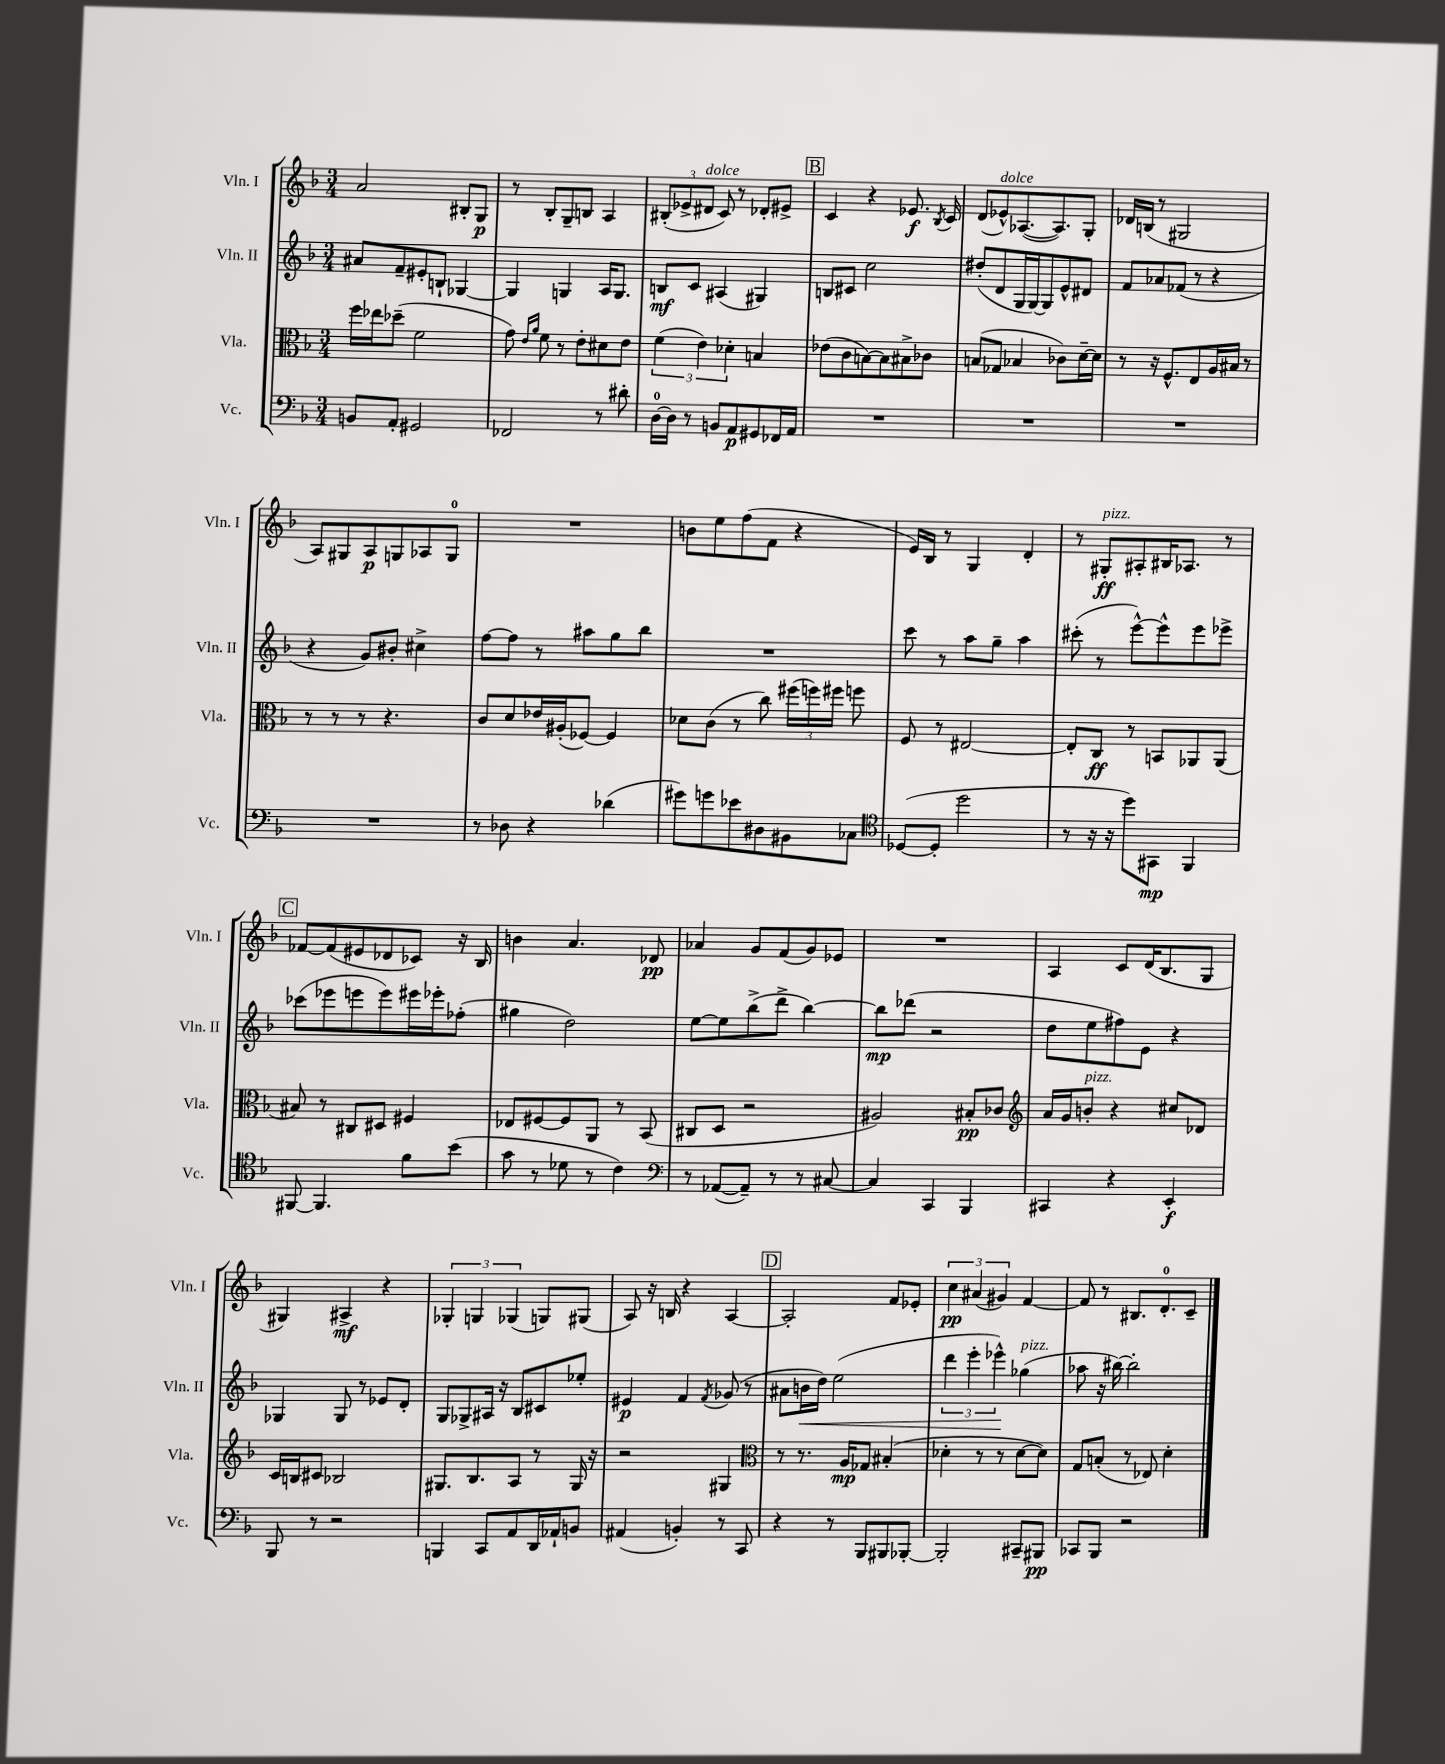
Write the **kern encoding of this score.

**kern	**dynam	**kern	**dynam	**kern	**dynam	**kern	**dynam
*part4	*part4	*part3	*part3	*part2	*part2	*part1	*part1
*staff4	*staff4	*staff3	*staff3	*staff2	*staff2	*staff1	*staff1
*I"Vc.	*	*I"Vla.	*	*I"Vln. II	*	*I"Vln. I	*
*I'Vc.	*	*I'Vla.	*	*I'Vln. II	*	*I'Vln. I	*
*clefF4	*	*clefC3	*	*clefG2	*	*clefG2	*
*k[b-]	*	*k[b-]	*	*k[b-]	*	*k[b-]	*
*M3/4	*	*M3/4	*	*M3/4	*	*M3/4	*
=133	=133	=133	=133	=133	=133	=133	=133
8BBn/L	.	16ff\LL	.	8a#X/L	.	2a/	.
.	.	16ee-X\J	.	.	.	.	.
8AA'/J	.	(8dd-X~\J	.	8f~/	.	.	.
2GG#X/	.	2f\	.	8e#X'/	.	.	.
.	.	.	.	8Bn`/J	.	.	.
.	.	.	.	[4G-X/	.	8B#X'/L	.
.	.	.	.	.	.	8G/J	p
=134	=134	=134	=134	=134	=134	=134	=134
2FF-X/	.	8g\)	.	4G-/]	.	8r	.
.	.	16qqe/LL	.	.	.	.	.
.	.	16qqa/JJ	.	.	.	.	.
.	.	8f\	.	.	.	8B-'/L	.
.	.	8r	.	4Gn/	.	8G~/	.
.	.	8e'\L	.	.	.	8Bn/J	.
8r	.	8d#X\	.	16A/KL	.	4A/	.
.	.	.	.	8.G/J	.	.	.
8d#X'\	.	8e\J	.	.	.	.	.
=135	=135	=135	=135	=135	=135	=135	=135
[16D\LL	.	(6f\	.	8Bn/L	mf	(12B#X'/L	.
16D\JJ]	.	.	.	.	.	.	.
.	.	.	.	.	.	12e-X^/	.
8r	.	.	.	8c/J	.	.	.
!	!	!	!	!	!	!LO:TX:a:i:t=dolce	!
.	.	6e\)	.	.	.	12d#X/J	.
8BBn/L	.	.	.	(4A#X/	.	8c/)	.
.	.	6d-X'\	.	.	.	.	.
8AA/	p	.	.	.	.	8r	.
8GG#X/	.	4Bn/	.	4G#X/)	.	8d-X'/L	.
16FF-X/L	.	.	.	.	.	8e#X^/J	.
16AA/JJ	.	.	.	.	.	.	.
!!LO:REH:place=s1:t=B
=136	=136	=136	=136	=136	=136	=136	=136
2.r	.	(8e-X\L	.	8Bn/L	.	4c/	.
.	.	8c\	.	8c#X/J	.	.	.
.	.	[8Bn\)	.	2cc\	.	4r	.
.	.	8B\]	.	.	.	.	.
.	.	8B#X^\	.	.	.	8.e-X/	f
.	.	8c-X\J	.	.	.	.	.
.	.	.	.	.	.	8qB-/	.
.	.	.	.	.	.	16c/	.
=137	=137	=137	=137	=137	=137	=137	=137
2.r	.	(8Bn/L	.	(8dd#X'/L	.	(8d/L	.
!	!	!	!	!	!	!LO:TX:a:i:t=dolce	!
.	.	8G-X/J	.	8d/	.	8e-X^^/)	.
.	.	4B-X/	.	16G/L	.	([8.A-X/	.
.	.	.	.	[16G/J)	.	.	.
.	.	.	.	8G/]	.	.	.
.	.	.	.	.	.	8.A-/])	.
.	.	8c-X\L)	.	8e^^/	.	.	.
.	.	[16d~\L	.	8d#X/J	.	8G'/J	.
.	.	16d\JJ]	.	.	.	.	.
=138	=138	=138	=138	=138	=138	=138	=138
2.r	.	8r	.	8f/L	.	16d-X/LL	.
.	.	.	.	.	.	(16Bn/JJ	.
.	.	16r	.	8a-X/	.	8r	.
.	.	8.F^^/L	.	.	.	.	.
.	.	.	.	(8f-X/J	.	2G#X/	.
.	.	8E/	.	8r	.	.	.
.	.	16A/L	.	4r	.	.	.
.	.	16B#X/JJ	.	.	.	.	.
.	.	8r	.	.	.	.	.
!!LO:LB:g=z
=139	=139	=139	=139	=139	=139	=139	=139
2.r	.	8r	.	4r	.	8A/L)	.
.	.	8r	.	.	.	8G#X/	.
.	.	8r	.	8g/L)	.	8A/	p
.	.	4.r	.	8b#X'/J	.	8Gn/	.
.	.	.	.	4cc#X^\	.	8A-X/	.
.	.	.	.	.	.	8G/J	.
=140	=140	=140	=140	=140	=140	=140	=140
8r	.	8c/L	.	[8ff\L	.	2.r	.
8D-X\	.	8d/	.	8ff\J]	.	.	.
4r	.	16e-X/L	.	8r	.	.	.
.	.	(16A#X'/J	.	.	.	.	.
.	.	[8F-X/J)	.	8aa#X\L	.	.	.
(4d-X\	.	4F-/]	.	8gg\	.	.	.
.	.	.	.	8bb-\J	.	.	.
=141	=141	=141	=141	=141	=141	=141	=141
8g#X\L)	.	8d-X\L	.	2.r	.	8bn\L	.
8gn\	.	(8c\J	.	.	.	8ee\	.
8e-X\	.	8r	.	.	.	(8ff\	.
8D#X\	.	8cc\)	.	.	.	8f\J	.
8BB#X\	.	(24ff#X\LL	.	.	.	4r	.
.	.	24ffn\)	.	.	.	.	.
.	.	24ff#X\JJ	.	.	.	.	.
8C-X\J	.	8ffn\	.	.	.	.	.
=142	=142	=142	=142	=142	=142	=142	=142
*clefC4	*	*	*	*	*	*	*
([8D-X/L	.	8F/	.	8ccc\	.	16e/LL)	.
.	.	.	.	.	.	16B-/JJ	.
8D-'/J]	.	8r	.	8r	.	8r	.
2dd\	.	[2E#X/	.	8aa\L	.	4G/	.
.	.	.	.	8gg~\J	.	.	.
.	.	.	.	4aa\	.	4d'/	.
=143	=143	=143	=143	=143	=143	=143	=143
8r	.	8E#'/L]	.	(8ccc#X'\	.	8r	.
!	!	!	!	!	!	!LO:TX:a:i:t=pizz.	!
16r	.	8C/J	ff	8r	.	8G#X'/L	ff
16r	.	.	.	.	.	.	.
8dd\L)	.	8r	.	[8eee^^\L)	.	8A#X'/	.
8GG#X\J	mp	8BBn/L	.	8eee^^\]	.	16B#X/K	.
.	.	.	.	.	.	8.A-X/J	.
4FF/	.	8AA-X/	.	8eee\	.	.	.
.	.	(8AA-/J	.	8eee-X^\J	.	8r	.
!!LO:LB:g=z
!!LO:REH:place=s1:t=C
=144	=144	=144	=144	=144	=144	=144	=144
[8FF#X/	.	8B#X/)	.	(8ccc-X\L	.	[8f-X/L	.
4.FF#/]	.	8r	.	8eee-X\	.	(8f-/]	.
.	.	8C#X/L	.	8eeen\	.	8e#X/	.
.	.	8D#X/J	.	8eee\)	.	8d-X/	.
8f\L	.	4F#X/	.	16eee#X\L	.	8c-X/J)	.
.	.	.	.	16eee-X'\J	.	.	.
(8b-\J	.	.	.	(8ff-X'\J	.	16r	.
.	.	.	.	.	.	16B-/	.
=145	=145	=145	=145	=145	=145	=145	=145
8g\	.	8E-X/L	.	4gg#X\	.	4bn\	.
8r	.	[8F#X/	.	.	.	.	.
8d-X\	.	8F#/]	.	2dd\)	.	4.a/	.
8r	.	8AA/J	.	.	.	.	.
4c\)	.	8r	.	.	.	.	.
.	.	(8BB-/	.	.	.	8d-X/	pp
=146	=146	=146	=146	=146	=146	=146	=146
*clefF4	*	*	*	*	*	*	*
8r	.	8C#X/L	.	[8ee\L	.	4a-X/	.
([8AA-X/L	.	8D/J	.	8ee\]	.	.	.
8AA-~/J])	.	2r	.	(8bb-^\	.	8g/L	.
8r	.	.	.	8ddd^\J	.	(8f/	.
8r	.	.	.	[4bb-\)	.	8g/)	.
[8C#X/	.	.	.	.	.	8e-X/J	.
=147	=147	=147	=147	=147	=147	=147	=147
4C#/]	.	2A#X/)	.	8bb-\L]	mp	2.r	.
.	.	.	.	(8ddd-X\J	.	.	.
4CC/	.	.	.	2r	.	.	.
4BBB-/	.	8B#X'/L	pp	.	.	.	.
.	.	8c-X/J	.	.	.	.	.
=148	=148	=148	=148	=148	=148	=148	=148
*	*	*clefG2	*	*	*	*	*
4CC#X/	.	16a/LL	.	8dd\L	.	4A/	.
.	.	16g/J	.	.	.	.	.
!	!	!LO:TX:a:i:t=pizz.	!	!	!	!	!
.	.	8bn'/J	.	8ee\	.	.	.
4r	.	4r	.	8ff#X\)	.	8c/L	.
.	.	.	.	8e\J	.	(16d/K	.
.	.	.	.	.	.	8.B-/	.
4EE'/	f	8cc#X/L	.	4r	.	.	.
.	.	8d-X/J	.	.	.	8G/J	.
!!LO:LB:g=z
=149	=149	=149	=149	=149	=149	=149	=149
8BBB-/	.	16c/LL	.	4G-X/	.	4G#X/)	.
.	.	16Bn/J	.	.	.	.	.
8r	.	8c#X/J	.	.	.	.	.
2r	.	2B-X/	.	8G-/	.	4A#X^/	mf
.	.	.	.	8r	.	.	.
.	.	.	.	8e-X/L	.	4r	.
.	.	.	.	8d'/J	.	.	.
=150	=150	=150	=150	=150	=150	=150	=150
4BBBn/	.	8.G#X/L	.	8G/L	.	6G-X'/	.
.	.	.	.	8G-X^/	.	.	.
.	.	.	.	.	.	6Gn/	.
.	.	8.B-/	.	.	.	.	.
8CC/L	.	.	.	16A#X/Jk	.	.	.
.	.	.	.	16r	.	.	.
.	.	.	.	.	.	(6G-X/	.
8AA/	.	8A/J	.	8B-/L	.	.	.
16DD/L	.	8r	.	8c#X/	.	8Gn/L)	.
16AA-X`/J	.	.	.	.	.	.	.
8BBn/J	.	16G#/	.	8ee-X'/J	.	(8G#X/J	.
.	.	16r	.	.	.	.	.
=151	=151	=151	=151	=151	=151	=151	=151
(4AA#X/	.	2r	.	4e#X/	p	8A/)	.
.	.	.	.	.	.	16r	.
.	.	.	.	.	.	16Bn/	.
4BBn'/)	.	.	.	4f/	.	4r	.
.	.	.	.	8qf/	.	.	.
8r	.	4G#X/	.	(8g-X/	.	[4A/	.
8CC/	.	.	.	8r	.	.	.
!!LO:REH:place=s1:t=D
=152	=152	=152	=152	=152	=152	=152	=152
*	*	*clefC3	*	*	*	*	*
4r	.	8r	.	8a#X\L	.	2A'/]	.
!	!	!	!	!	!LO:HP:b	!	!
.	.	8.r	.	16bn\L	<	.	.
.	.	.	.	16dd\JJ)	.	.	.
8r	.	.	.	(2ee\	.	.	.
.	.	16A/KL	mp	.	.	.	.
8BBB-/L	.	8G-X/J	.	.	.	.	.
8BBB#X/	.	(4B#X'/	.	.	.	8f/L	.
[8BBB-X'/J	.	.	.	.	.	8e-X'/J	.
=153	=153	=153	=153	=153	=153	=153	=153
2BBB-'/]	.	4d-X'\	.	6ddd\	.	6cc\	pp
.	.	.	.	6eee'\	.	(6a#X/	.
.	.	8r	.	.	.	.	.
.	.	.	.	6eee-X^^\)	.	6g#X/)	.
.	.	8r	.	.	.	.	.
!	!	!	!	!LO:TX:a:i:t=pizz.	!	!	!
8CC#X~/L	.	[8d-\L	.	(4gg-X\	[	[4f/	.
8BBB#X/J	pp	8d-\J])	.	.	.	.	.
=154	=154	=154	=154	=154	=154	=154	=154
8CC-X/L	.	8G/L	.	8aa-X\	.	8f/]	.
8BBB-/J	.	(8Bn'/J	.	16r	.	8r	.
.	.	.	.	[16bb#X\)	.	.	.
2r	.	8r	.	2bb#'\]	.	8.B#X/L	.
.	.	8E-X/)	.	.	.	.	.
.	.	.	.	.	.	8.d'/	.
.	.	4d'\	.	.	.	.	.
.	.	.	.	.	.	8c~/J	.
==	==	==	==	==	==	==	==
*-	*-	*-	*-	*-	*-	*-	*-
